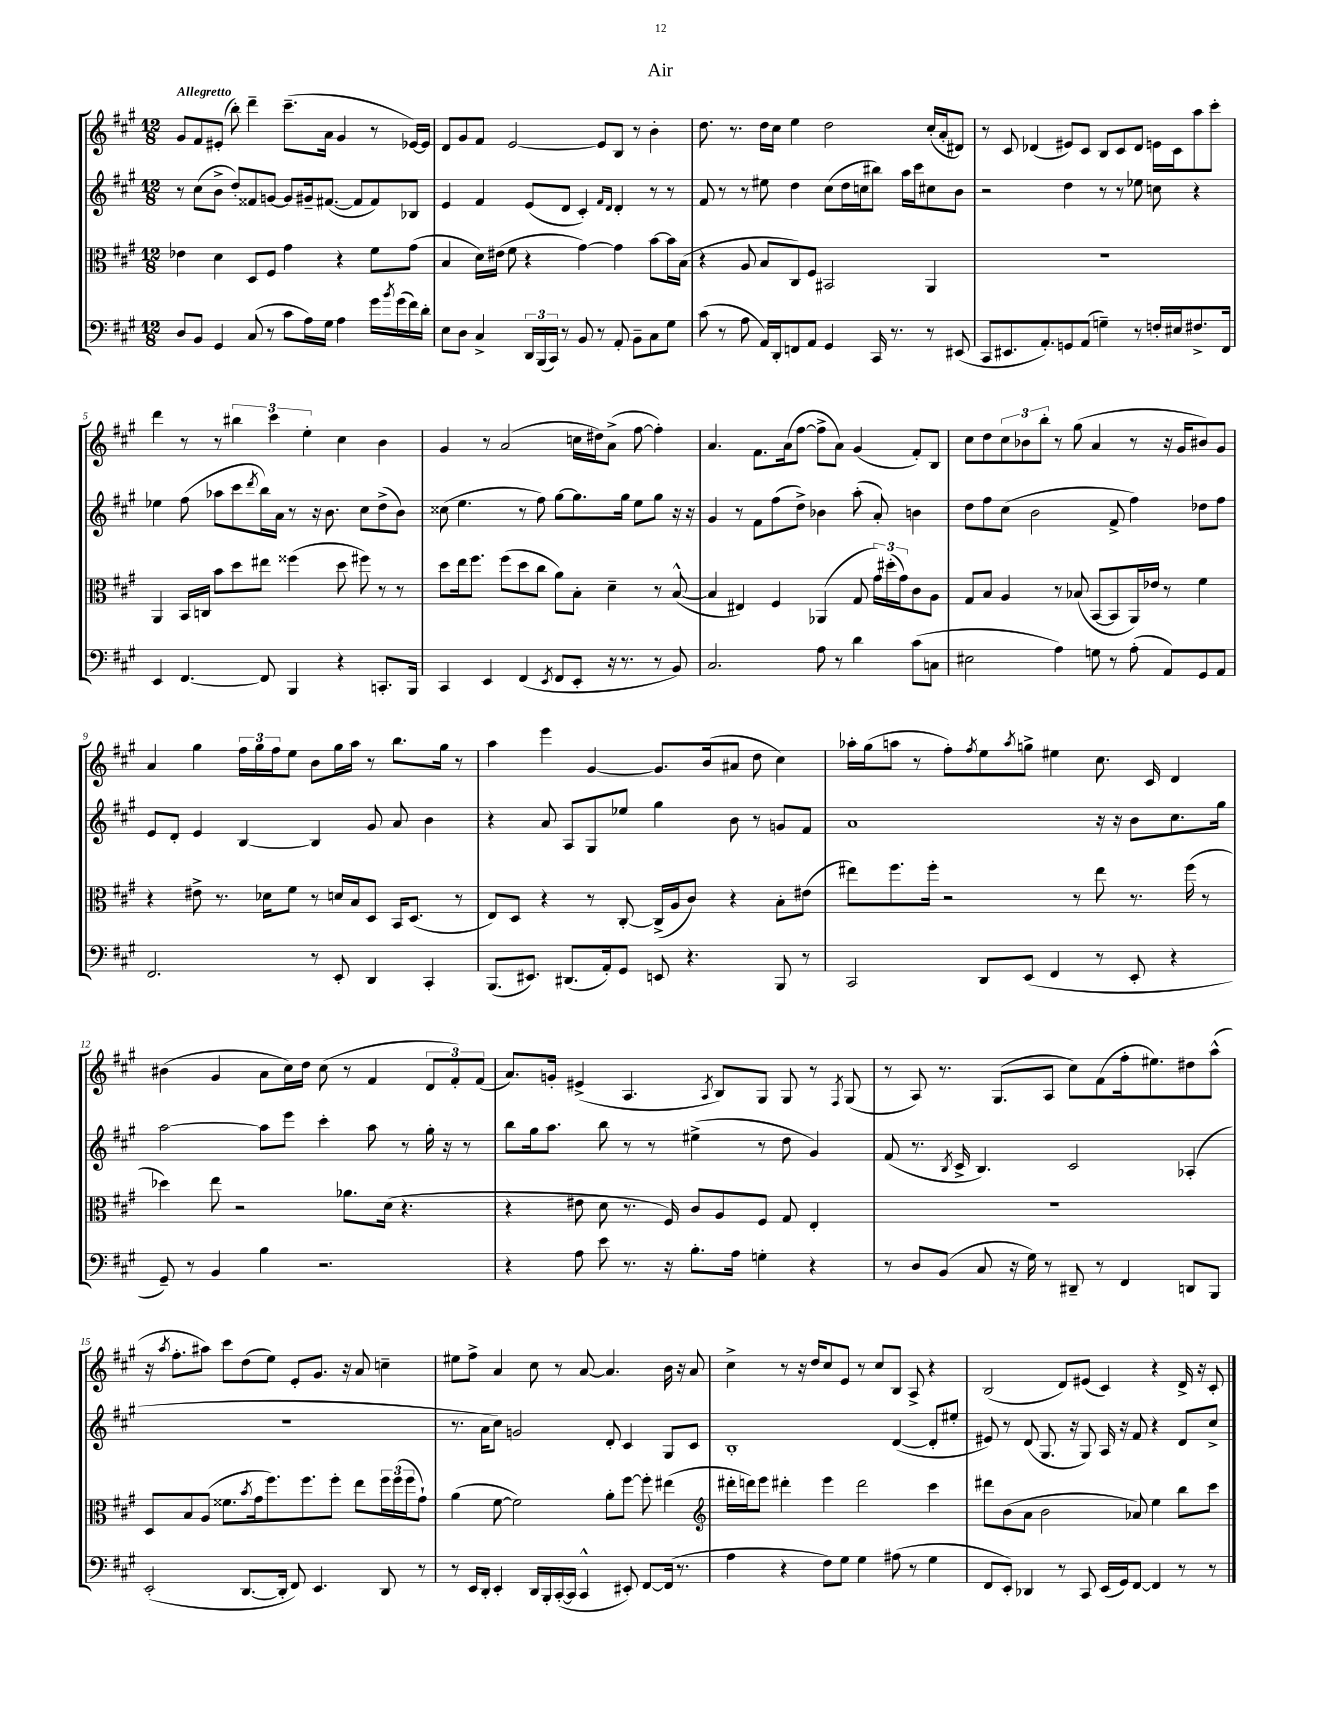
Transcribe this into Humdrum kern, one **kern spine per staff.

**kern	**kern	**kern	**kern
*staff4	*staff3	*staff2	*staff1
*clefF4	*clefC3	*clefG2	*clefG2
*k[f#c#g#]	*k[f#c#g#]	*k[f#c#g#]	*k[f#c#g#]
*M12/8	*M12/8	*M12/8	*M12/8
8D	4e-	8r	8g#
8BB	.	(8cc#	8f#
4GG#	4d	8b^	(8e#'
.	.	8dd')	8bb')
(8C#	8D	8f##	4ddd~
8r	8F#	[8g	.
8c#	4g#	8g]	(8.ccc#~
16A)	.	16g#~	.
16G#	.	([8.f#	16a
4A	4r	.	4g#
.	.	8f#]	.
16g#	8f#	8f#)	8r
8qb	.	.	.
(16g#	.	.	.
16f#)	(8g#	8B-	[16e-)
16d'	.	.	16e-]
=	=	=	=
8E	4B	4e	8d
8D	.	.	8g#
4C#^	16d)	4f#	8f#
.	(16e#	.	.
.	8f#	.	[2e
24DD	4r	(8e	.
(24BBB	.	.	.
24CC#)	.	.	.
8r	.	8d	.
8BB	[4g#)	4c#')	.
8r	.	.	8e]
.	.	16qqf#	.
.	.	16qqd	.
8AA'	4g#]	4d'	8B
8BB~	.	.	8r
8C#	[8b	8r	4b'
8G#	16b]	8r	.
.	(16B	.	.
=	=	=	=
(8c#	4r	8f#	8.dd
8r	.	8r	.
.	.	.	8.r
8A	8A	8r	.
16AA)	8B	8ee#	16dd
16DD'	.	.	16cc#
8FF	8C#)	4dd	4ee
8AA	8F#	.	.
4GG#	2BB#	(8cc#	2dd
.	.	16dd	.
.	.	16cc	.
16CC#	.	8bb#)	.
8.r	.	.	.
.	.	16aa	.
.	.	16ccc#	.
8r	4AA	8cc#	(16cc#'
.	.	.	16a'
(8EE#	.	8b	8d#)
=	=	=	=
8CC#	1.r	2r	8r
8.EE#	.	.	8c#
.	.	.	(4d-
8.AA')	.	.	.
8GG	.	4dd	8e#)
(8AA	.	.	8c#
4G~)	.	8r	8B
.	.	8r	8c#
8r	.	8ee-	8d-
16F'	.	8cc	16e
16E#	.	.	16c#
8.F#^	.	4r	8aa
.	.	.	8ccc#'
16FF#	.	.	.
=	=	=	=
4EE	4AA	4ee-	4ddd
[4.FF#	16BB	(8ff#	8r
.	16C	.	.
.	8b	8aa-	8r
.	8dd	8ccc#	6bb#
.	.	8qddd	.
8FF#]	8ee#	16bb)	.
.	.	.	6ccc#
.	.	16a	.
4BBB	(4ff##	8r	.
.	.	.	6ee'
.	.	16r	.
.	.	8.b	.
4r	8dd	.	4cc#
.	8ff#)	8cc#	.
8.CC'	8r	(8dd^	4b
.	8r	8b)	.
16BBB	.	.	.
=	=	=	=
4CC#	8dd	(8cc##	4g#
.	16ee	4.ee	.
.	8.ff#	.	.
4EE	.	.	8r
.	(8ff#	.	(2a
(4FF#	8dd	8r	.
.	8cc#	8ff#)	.
8qEE	.	.	.
8FF#	8a)	[8gg#	.
8EE'	8B'	8.gg#]	16cc
.	.	.	16dd#)
16r	4d~	.	(8a^
8.r	.	16gg#	.
.	.	8ee	[8ff#
8r	8r	8gg#	4ff#'])
8BB)	([8B^^	16r	.
.	.	16r	.
=	=	=	=
2.C#	4B]	4g#	4.a
.	4E#)	8r	.
.	.	8f#	8.f#
.	4F#	(8ff#	.
.	.	.	(16a
.	.	8dd^)	[8ff#
8A	(4AA-	4b-	8ff#^]
8r	.	.	8a)
4d	8G#	(8aa'	(4g#
.	24g#)	8a')	.
.	(24dd#'	.	.
.	24g#)	.	.
(8c#	8c#	4b	8f#')
8C	8A	.	8B
=	=	=	=
2E#	8G#	8dd	8cc#
.	8B	8ff#	8dd
.	4A	(8cc#	12cc#
.	.	.	12b-
.	.	2b	.
.	.	.	12bb'
4A)	8r	.	8r
.	(8B-	.	(8gg#
8G	[8BB	.	4a
8r	8BB]	8f#^	.
(8A'	16AA)	4ff#)	8r
.	16e-	.	.
8AA)	8r	.	16r
.	.	.	16g#
8GG#	4f#	8dd-	8b#)
8AA	.	8ff#	8g#
=	=	=	=
2.FF#	4r	8e	4a
.	.	8d'	.
.	8e#^	4e	4gg#
.	8.r	.	.
.	.	[4B	24ff#
.	.	.	24gg#
.	16d-	.	.
.	.	.	24ff#
.	8f#	.	8ee
8r	8r	4B]	8b
8EE'	16d	.	16gg#
.	16B	.	16aa
4DD	8D	8g#	8r
.	16BB	8a	8.bb
.	(8.D	.	.
4CC#'	.	4b	.
.	.	.	16gg#
.	8r	.	8r
=	=	=	=
(8.BBB	8E)	4r	4aa
.	8D	.	.
8.EE#)	.	.	.
.	4r	8a	4eee
(8.DD#	.	8A	.
.	8r	8G#	[4g#
16AA')	.	.	.
8GG#	[8C#'	8ee-	.
8EE	(16C#^]	4gg#	8.g#]
.	16A	.	.
4.r	8c#)	.	.
.	.	.	(16b
.	4r	8b	8a#
.	.	8r	8dd
8BBB	8B'	8g	4cc#)
8r	(8e#	8f#	.
=	=	=	=
2CC#	8ee#)	1a	16aa-'
.	.	.	(16gg#
.	8.ff#	.	8aa
.	.	.	8r
.	16ff#'	.	.
.	2r	.	8ff#')
.	.	.	8qff#
8DD	.	.	8ee
.	.	.	8qaa
(8EE	.	.	8gg^
4FF#	.	.	4ee#
.	8r	.	.
8r	8ee#	16r	8.cc#
.	.	16r	.
8EE'	8.r	8b	.
.	.	.	16c#
4r	.	8.cc#	4d
.	(16ff#	.	.
.	8r	.	.
.	.	16gg#	.
=	=	=	=
8GG#~)	4dd-)	[2aa	(4b#
8r	.	.	.
4BB	8ee	.	4g#
.	2r	.	.
4B	.	8aa]	8a
.	.	8eee	16cc#)
.	.	.	16dd
2.r	.	4ccc#'	(8cc#
.	8.a-	.	8r
.	.	8aa	4f#
.	(16d	.	.
.	4.r	8r	.
.	.	16gg#'	12d
.	.	16r	.
.	.	.	12f#')
.	.	8r	.
.	.	.	(12f#
=	=	=	=
4r	4r	8bb	8.a)
.	.	16gg#	.
.	.	8.aa	16g'
8A	8e#	.	(4e#^
8e	8d	8bb	.
8.r	8.r	8r	4.A
.	.	8r	.
16r	16F#)	.	.
8.B'	8c#	(4ee#^	.
.	.	.	8qA
.	8A	.	8B)
16A	.	.	.
4G'	8F#	8r	8G#
.	8G#	8dd	8G#
4r	4E'	4g#)	8r
.	.	.	8qF#
.	.	.	(8G#
=	=	=	=
8r	1.r	(8f#	8r
8D	.	8.r	8A)
(8BB	.	.	8.r
.	.	8qB	.
.	.	16c#^	.
8C#	.	4.B)	.
.	.	.	(8.G#
16r	.	.	.
16G#)	.	.	.
8r	.	.	8A
8DD#~	.	2c#	8cc#)
8r	.	.	(8f#
4FF#	.	.	16ff#'
.	.	.	8.ee#)
8DD	.	(4A-'	8dd#
8BBB	.	.	(8aa^^
=	=	=	=
(2EE'	8D	1.r	16r
.	.	.	8qaa
.	.	.	8.ff#'
.	8B	.	.
.	(8A	.	8aa#)
.	8.f##	.	8ccc#
[8.DD	.	.	(8dd
.	8qb	.	.
.	16g#	.	.
.	8.ff#)	.	8ee)
16DD']	.	.	.
8FF#)	.	.	8e'
.	8.ff#	.	.
4.EE	.	.	8.g#
.	8ff#'	.	.
.	.	.	16r
.	8ee	.	8a
8DD	24ff#	.	4cc~
.	(24ff#	.	.
.	24ff#	.	.
8r	8g#`)	.	.
=	=	=	=
8r	(4a	8.r	8ee#
16EE	.	.	8ff#^
16DD'	.	16a	.
4EE'	[8f#	8cc#)	4a
.	2f#])	2g	.
16DD	.	.	8cc#
16BBB'	.	.	.
([16CC#'	.	.	8r
16CC#]	.	.	.
4CC#^^	.	.	[8a
.	8a'	8d'	4.a]
8EE#')	[8ff#	4c#	.
[8FF#	8ff#']	.	.
(16FF#]	(4ee#	8G#	16b
8.r	.	.	16r
.	.	8c#	8a
=	=	=	=
*	*clefG2	*	*
4A	16ddd#'	1B'	4cc#^
.	16ddd)	.	.
.	8eee	.	.
4r	4ddd#'	.	8r
.	.	.	16r
.	.	.	16dd
8F#)	4eee	.	8cc#
8G#	.	.	8e
4G#	2ddd#	.	8r
.	.	.	8cc#
(8A#	.	([4d	8B
8r	.	.	8A^
4G#	4ccc#	8d']	4r
.	.	8ee#'	.
=	=	=	=
8FF#	8ddd#	8e#)	(2B
8EE')	(8b	8r	.
4DD-	8a	(8d	.
.	2b	8.G#	.
8r	.	.	8d)
.	.	16r	.
8CC#	.	8G#)	(8e#
(16EE	.	16A	4c#)
16GG#)	.	16r	.
[8FF#	8a-)	8f#	.
4FF#]	4ee	4r	4r
8r	8bb	8d	16d^
.	.	.	16r
8r	8ccc#	8cc#^	8c#'
==	==	==	==
*-	*-	*-	*-
